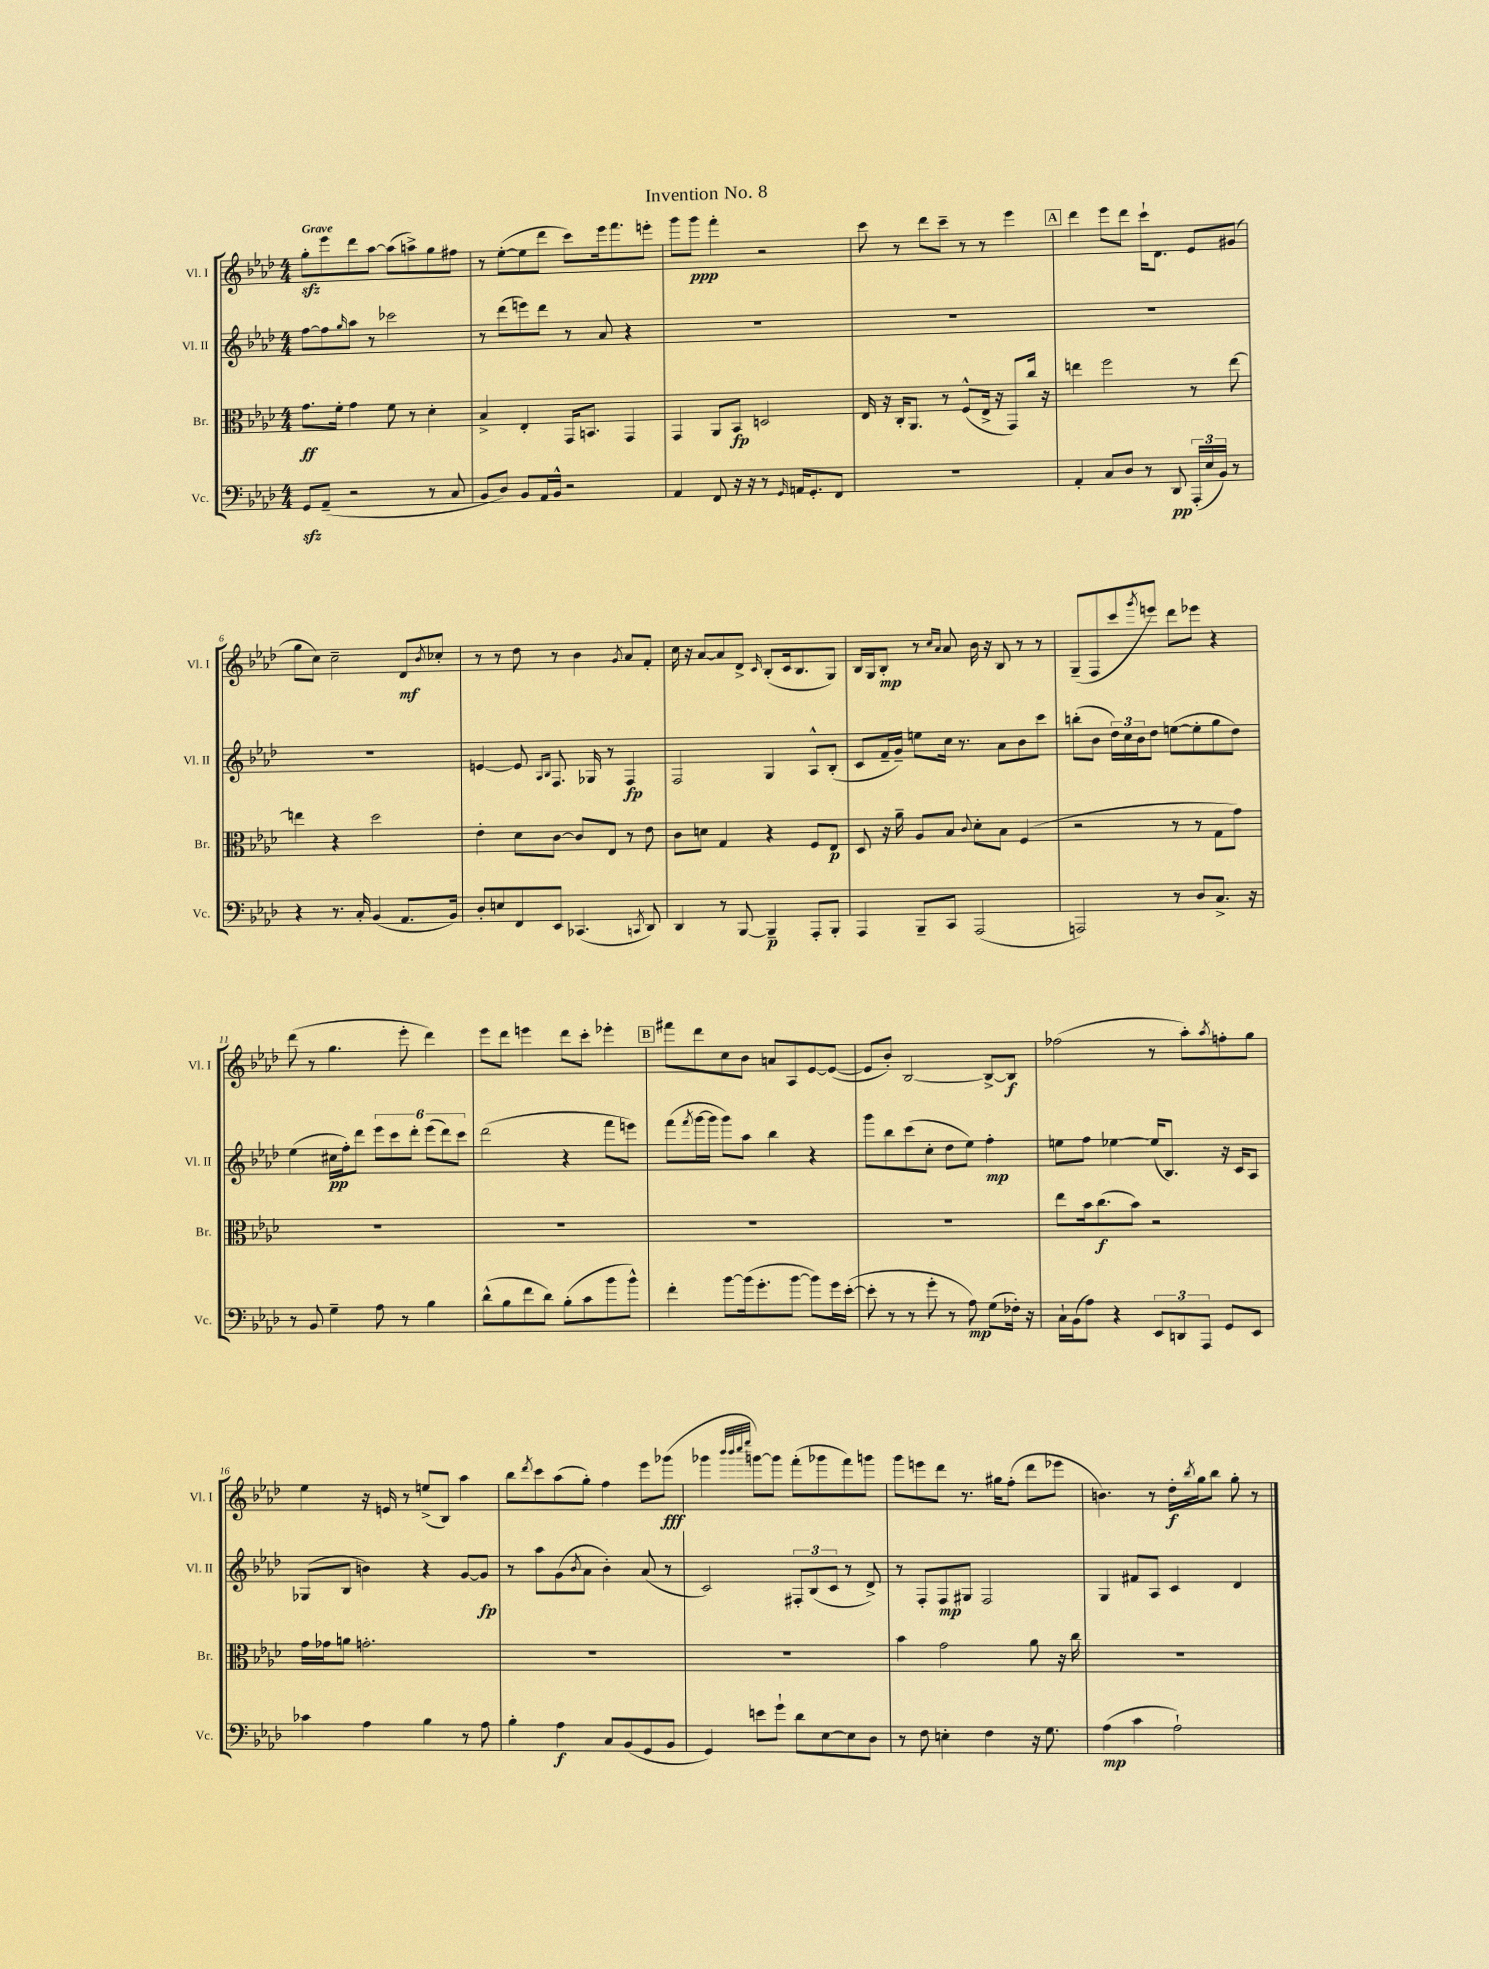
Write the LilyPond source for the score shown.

\header { title = "Invention No. 8" }
<<
\new StaffGroup <<
\new Staff = "s0" \with { instrumentName = "Vl. I" shortInstrumentName = "Vl. I" } {
    \clef treble \key aes \major \numericTimeSignature \time 4/4 \tempo "Grave"
    g''8-.\sfz ees'''8 des'''8 aes''8~ aes''8( a''8->) g''8 fis''8 |
    r8 ees''8~-.( ees''8 des'''8 c'''8) ees'''16 f'''8. e'''8-. |
    g'''8 g'''8\ppp f'''4-. r2 |
    c'''8 r8 des'''8 c'''8-- r8 r8 ees'''4 |
    \mark \markup { \box "A" } des'''4 ees'''8 des'''8 c'''16-! des'8. ees'8 gis'8( |
    g''8 c''8) c''2-- des'8\mf \acciaccatura { bes'8 } ces''8-. |
    r8 r8 des''8 r8 bes'4 \acciaccatura { g'8 } aes'8 f'8-. |
    c''16 r16 aes'8~ aes'8 des'8-> \grace { c'16 } bes8-.( c'16 bes8. g8) |
    bes16 g16 bes8-.\mp r8 \grace { c''16 aes'16 } aes'8 bes'16 r16 bes8 r8 r8 |
    g8--( f8 c'''8 \acciaccatura { g'''8 } e'''8) des'''8 ees'''8 r4 |
    des'''8( r8 g''4. ees'''8-. des'''4) |
    ees'''8 des'''8 e'''4 des'''8 c'''8-. ees'''4-. |
    \mark \markup { \box "B" } fis'''8 des'''8 c''8 bes'8 a'8 aes8 ees'8~ ees'8~( |
    ees'8 bes'8-.) bes2~ bes8~-> bes8\f |
    fes''2( r8 aes''8-.) \acciaccatura { aes''8 } f''8-. g''8 |
    ees''4 r16 e'16 r8 e''8->( bes8) aes''4 |
    bes''8 \acciaccatura { des'''8 } c'''8 aes''8( g''8-.) f''4 ees'''8 ges'''8\fff( |
    ges'''4 \grace { bes'''32 bes'''32 c''''32 ees''''32 } g'''8~) g'''8 f'''8-.( ges'''8 f'''8) g'''8 |
    g'''8 e'''8 des'''8 r8. gis''16 f''8-.( des'''8 ees'''8 |
    b'4.) r8 des''16-.\f \acciaccatura { bes''8 } g''16 bes''8 g''8-. r8 \bar "|." |
}
\new Staff = "s1" \with { instrumentName = "Vl. II" shortInstrumentName = "Vl. II" } {
    \clef treble \key aes \major \numericTimeSignature \time 4/4
    f''8~ f''8 \grace { g''16 } aes''8 r8 ces'''2 |
    r8 des'''8( e'''8) des'''8 r8 aes'8 r4 |
    R1 |
    R1 |
    \mark \markup { \box "A" } R1 |
    R1 |
    e'4~ e'8 \grace { aes16 bes16 } f8. ges16 r8 f4\fp |
    f2 g4 aes8-^ bes8-.( |
    c'8 f'16-- g'16--) e''8 c''16 r8. aes'8 bes'8 c'''8 |
    b''8-.( bes'8 \tuplet 3/2 { des''16) c''16 bes'16 } des''8 e''8~( e''8-. g''8 des''8) |
    ees''4( cis''16\pp f''16-.) des'''8 \tuplet 6/4 { ees'''8 c'''8 des'''8-. ees'''8( des'''8) c'''8 } |
    des'''2( r4 f'''8 e'''8) |
    \mark \markup { \box "B" } f'''8( \acciaccatura { f'''8 } g'''16~ g'''16 g'''8) aes''8 bes''4 r4 |
    g'''8 bes''8 c'''8( c''8-. des''8 ees''8) f''4-.\mp |
    e''8 f''8 ees''4~ ees''16( bes8.) r16 c'16 aes8 |
    ges8( bes8 b'4) r4 g'8~ g'8\fp |
    r8 aes''8 g'8( \acciaccatura { bes'8 } aes'8 bes'4-.) aes'8( r8 |
    c'2) \tuplet 3/2 { fis8-. bes8( c'8 } r8 des'8->) |
    r8 f8-. f8\mp gis8 f2 |
    g4 fis'8 aes8 c'4 des'4 \bar "|." |
}
\new Staff = "s2" \with { instrumentName = "Br." shortInstrumentName = "Br." } {
    \clef alto \key aes \major \numericTimeSignature \time 4/4
    g'8.\ff f'16-. g'4 f'8 r8 des'4-. |
    bes4-> ees4-. g,16 b,8. g,4 |
    g,4 aes,8 bes,8\fp d2 |
    ees16 r16 c16-. aes,8. r8 f8-^( ees16-> r16 g,8) c''16 r16 |
    \mark \markup { \box "A" } e''4 f''2 r8 e''8~ |
    e''4 r4 des''2 |
    ees'4-. des'8 c'8~ c'8 ees8 r8 ees'8 |
    c'8 d'8 g4 r4 f8 ees8\p |
    des8 r16 aes'16-- aes8 bes8 \appoggiatura { c'8 } des'8-. bes8 f4( |
    r2 r8 r8 g8 g'8) |
    R1 |
    R1 |
    \mark \markup { \box "B" } R1 |
    R1 |
    ees''8 bes'16 c''8.\f( bes'8) r2 |
    g'16 ges'16 a'8 g'2.-. |
    R1 |
    R1 |
    bes'4 g'2 aes'8 r16 c''16 |
    R1 \bar "|." |
}
\new Staff = "s3" \with { instrumentName = "Vc." shortInstrumentName = "Vc." } {
    \clef bass \key aes \major \numericTimeSignature \time 4/4
    g,8\sfz aes,8--( r2 r8 c8 |
    bes,8 des8) bes,8 aes,16 bes,16-^ r2 |
    aes,4 f,8 r16 r16 r8 \grace { g,16 } a,16 g,8.-. f,8 |
    R1 |
    \mark \markup { \box "A" } aes,4-. c8 des8 r8 des,8\pp \tuplet 3/2 { aes,,16-.( ees16 bes,16) } r8 |
    r4 r8. c16-. bes,4( aes,8. bes,16) |
    des8-. e8 f,8 ees,8 ces,4.( \acciaccatura { c,8 } des,8) |
    des,4 r8 bes,,8~ bes,,4--\p aes,,8-. bes,,8-. |
    aes,,4 bes,,8-- c,8 aes,,2( |
    a,,2) r8 des8 c8.-> r16 |
    r8 bes,8 g4-- aes8 r8 bes4 |
    des'8-^( bes8 f'8 des'8) bes8-.( c'8 bes'8 bes'8-^) |
    \mark \markup { \box "B" } f'4-. bes'8~ bes'16( g'8.-. bes'8~ bes'8) g'16 ees'16~-.( |
    ees'8-. r8 r8 g'8-. r8 aes8\mp) g8( fes16-.) r16 |
    c16-! bes,16( aes8) r4 \tuplet 3/2 { ees,8 d,8 aes,,8 } g,8 ees,8 |
    ces'4 aes4 bes4 r8 aes8 |
    bes4-. aes4\f c8 bes,8( g,8 bes,8 |
    g,4) e'8 g'8-! des'8 ees8~ ees8 des8 |
    r8 f8 e4-. f4 r16 g8. |
    aes4\mp( c'4 aes2-!) \bar "|." |
}
>>
>>
